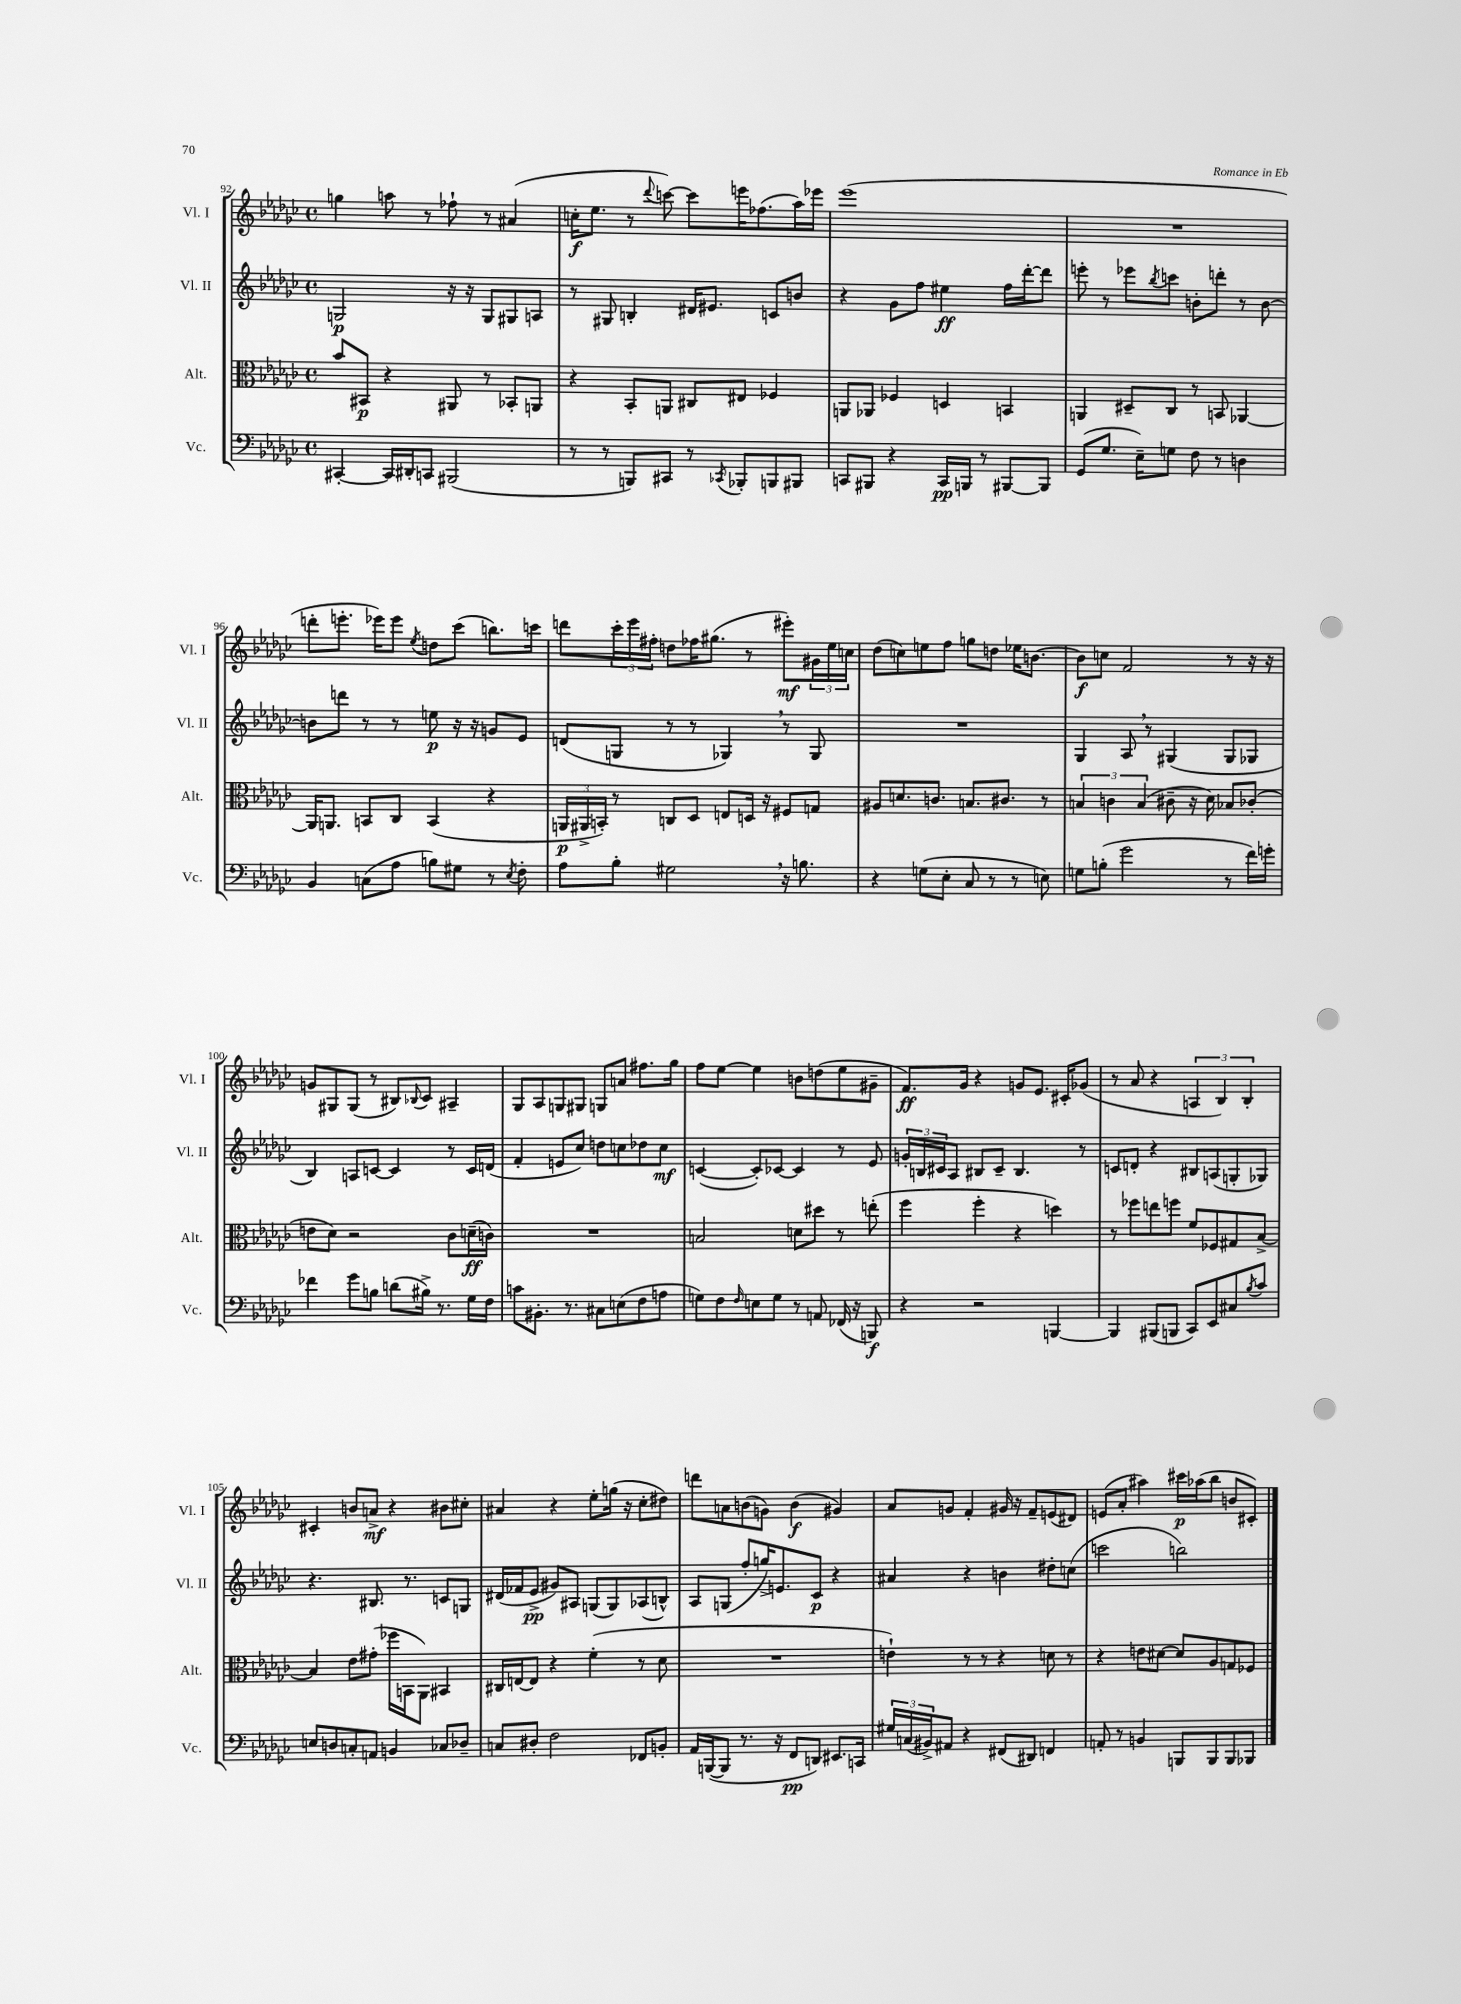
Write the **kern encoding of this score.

**kern	**kern	**kern	**kern
*staff4	*staff3	*staff2	*staff1
*clefF4	*clefC3	*clefG2	*clefG2
*k[b-e-a-d-g-c-]	*k[b-e-a-d-g-c-]	*k[b-e-a-d-g-c-]	*k[b-e-a-d-g-c-]
*M4/4	*M4/4	*M4/4	*M4/4
*met(c)	*met(c)	*met(c)	*met(c)
[4CC#'	8b-	2G	4gg
.	8BB#	.	.
16CC#]	4r	.	8aa
16DD#'	.	.	.
8CC	.	.	8r
(2BBB#	8AA#	16r	8ff-`
.	.	16r	.
.	8r	8G	8r
.	8BB-'	8G#	(4a#
.	8AA	8A	.
=	=	=	=
8r	4r	8r	16cc'
.	.	.	8.ee-
8r	.	8G#	.
8BBB)	8BB-'	4B'	8r
.	.	.	8qqddd-
8CC#	8AA	.	[8ccc)
8r	8C#	16d#	8ccc]
.	.	8.e#	.
8qCC-	.	.	.
8BBB-'	8E#	.	16eee
.	.	.	(8.ff-
8BBB	4F-	8c	.
8BBB#	.	8b	16aa-)
.	.	.	16eee-
=	=	=	=
8CC	8AA	4r	(1eee-
8BBB#	8AA-	.	.
4r	4F-	8g-	.
.	.	8ff	.
16CC	4D	4ee#	.
16BBB	.	.	.
8r	.	.	.
[8BBB#	4BB	16ff	.
.	.	[16ddd-'	.
8BBB#]	.	8ddd-]	.
=	=	=	=
(8GG-	4AA	8eee'	1r
8.G-	.	8r	.
.	8D#~	8eee-	.
16E-~)	.	.	.
.	.	8qbb-	.
8G	8C-	8ccc	.
8F	8r	8b'	.
8r	8BB	8ddd'	.
4D	[4AA-	8r	.
.	.	[8b	.
=	=	=	=
4BB-	16AA-]	8b]	8ddd'
.	8.AA	.	.
.	.	8ddd	8.eee'
(8C	8BB	8r	.
.	.	.	16eee-)
8A-	8C-	8r	8eee-
.	.	.	8qee-
8B)	(4BB	8ee	8dd
8G#	.	16r	(8ccc-
.	.	16r	.
8r	4r	8g	8.bb)
8qE-	.	.	.
8F'	.	8e-	.
.	.	.	16ccc
=	=	=	=
8A-	24AA	(8d	8ddd
.	24AA#^	.	.
.	24BB')	.	.
8B-'	8r	8G	24ccc-'
.	.	.	24eee-
.	.	.	24ff#'
2G#	8C	8r	8dd
.	8D-	8r	16ff-
.	.	.	(8.gg#
.	8E	4G-)	.
.	16D	.	8r
.	16r	.	.
16r	8F#	8r	8eee#')
8.B	.	.	.
.	8G	8G-	24g#
.	.	.	24ee-
.	.	.	24cc
=	=	=	=
4r	8A#	1r	(8dd-
.	8.d	.	8cc)
(8G	.	.	8ee
.	8.c	.	.
8E-'	.	.	8ff
8C-	8.B	.	8gg
8r	.	.	8dd
.	8.c#	.	.
8r	.	.	16ee-
.	.	.	[8.b
8E)	8r	.	.
=	=	=	=
8G	6B	4G-	8b]
(8B'	.	.	8cc
.	6c	.	.
2g-	.	8A-	2f
.	(6B	.	.
.	.	8r	.
.	8c#~	(4G#	.
.	16r	.	.
.	16d-)	.	.
8r	8B-	8G#	8r
16f)	(8c-'	8G-	16r
16g'	.	.	16r
=	=	=	=
4f-	8e	4B-)	8g
.	8d-)	.	8G#
8g-	2r	8A	(8G#
8B	.	[8c	8r
(8d	.	4c]	8B#)
.	.	.	8qqB-
16B#^)	.	.	8c-
8.r	.	.	.
.	8c-	8r	4A#~
16G-	(16d~	16c	.
16F	16c)	(16d	.
=	=	=	=
8c	1r	4f'	8G-
8.BB#'	.	.	8A-
.	.	8e	8G
8.r	.	.	.
.	.	8cc-)	8G#
8C#	.	8dd	8G
(8E	.	8cc	8a
8F	.	8dd-	8.ff#
8A	.	8cc	.
.	.	.	16gg-
=	=	=	=
8G)	2B	([4c	8ff
8F	.	.	[8ee-
16qqF	.	.	.
8E	.	8c'])	4ee-]
8G	.	[8c-	.
8r	8d	4c-]	8b
8AA	8dd#	.	(8dd
(16FF-	8r	8r	8ee-
16r	.	.	.
8BBB)	(8ee'	8e-	8g#~
=	=	=	=
4r	4ff	24g'	8.f)
.	.	24B	.
.	.	24c#	.
.	.	8A-	.
.	.	.	16g-
2r	4ff'	8B#	4r
.	.	8c#~	.
.	4r	4.B#	8g
.	.	.	8.e-
[4BBB	4dd)	.	.
.	.	.	16c#'
.	.	8r	(8g-
=	=	=	=
4BBB]	8r	8c	8r
.	8ff-	8d'	8a-
(8BBB#	8ee	4r	4r
8BBB	8ff	.	.
8CC-)	8f	8B#	6A
8EE-	8F-	(8A	.
.	.	.	6B-)
8C#	8G#	8G'	.
.	.	.	6B-'
8qB-	.	.	.
8c-	[8B-^	8G-)	.
=	=	=	=
8E	4B-]	4.r	4c#'
8D	.	.	.
8C'	8e-	.	8b
8AA	(8g#'	8.B#	8a^
4BB	16ff-	.	4r
.	16BB	8.r	.
.	8AA-)	.	.
8C-	4BB#	8c	8b#
8D-~	.	8G	8cc#'
=	=	=	=
8C	16C#	(16d#	4a#
.	[16E	16f-	.
8D#'	8E]	8e-^	.
2F	4r	8g#)	4r
.	.	8A#	.
.	(4f'	(8G	8ee-'
.	.	8G)	(16gg
.	.	.	16r
8FF-	8r	(8A-	8cc-'
8BB'	8d-	8B^^)	8dd#)
=	=	=	=
16AA-	1r	8A-	8ddd
([16BBB	.	.	.
8BBB]	.	(8G	8a
8.r	.	8ff'	(8b
.	.	16gg^)	8g)
16r	.	8.e	.
8FF	.	.	(4b
8DD)	.	8c-	.
8.EE#	.	4r	4g#)
16CC	.	.	.
=	=	=	=
24G#	4e`)	4a#	8a-
(24C	.	.	.
24BB#^)	.	.	.
8AA#	.	.	8g
4r	8r	4r	4f'
.	8r	.	.
(8FF#	4r	4b	16g#
.	.	.	16r
8DD#)	.	.	8f~
4FF	8d	8dd#'	(8e
.	8r	(8cc	8d#)
=	=	=	=
8AA'	4r	2ccc	(8e
8r	.	.	8a-'
4BB	8e	.	4aa#)
.	[8d#	.	.
8BBB	8d#]	2bb)	16ccc#
.	.	.	(16aa-
8BBB	8A-	.	8bb-
8BBB	8G	.	8b
8BBB-	8F-	.	8c#')
==	==	==	==
*-	*-	*-	*-
